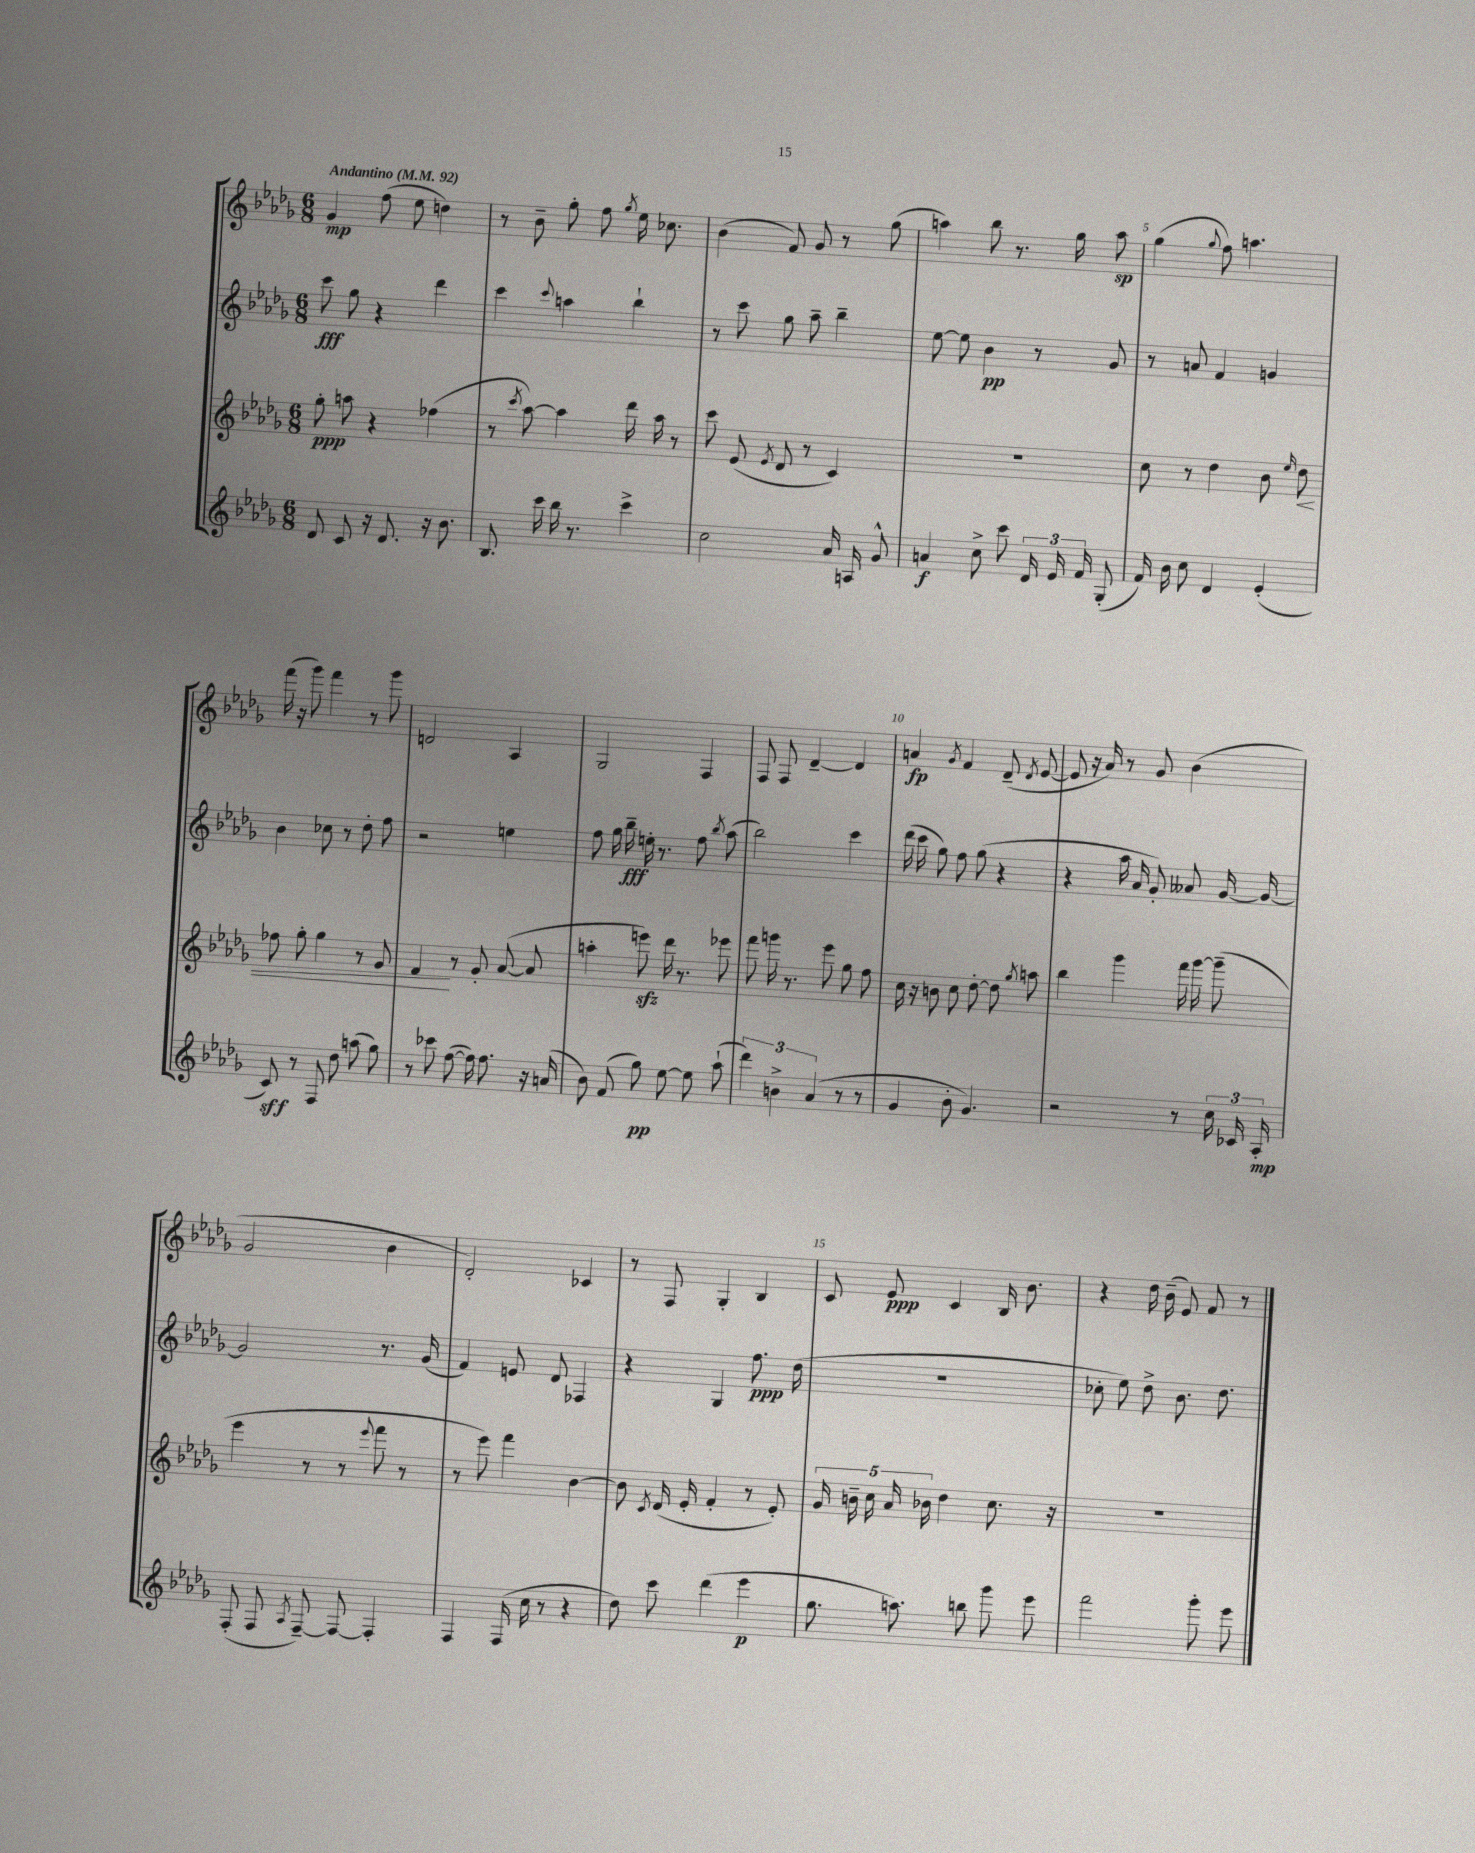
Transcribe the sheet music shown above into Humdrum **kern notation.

**kern	**kern	**kern	**kern
*staff4	*staff3	*staff2	*staff1
*clefG2	*clefG2	*clefG2	*clefG2
*k[b-e-a-d-g-]	*k[b-e-a-d-g-]	*k[b-e-a-d-g-]	*k[b-e-a-d-g-]
*M6/8	*M6/8	*M6/8	*M6/8
*MM92	*MM92	*MM92	*MM92
8d-/	8gg-'\	8ccc\	4g-/
8c/	8aa\	8gg-\	.
16r	4r	4r	(8ff\
8.d-/	.	.	.
.	.	.	8ee-\
16r	(4ff-\	4ddd-\	4dd\)
8.b-\	.	.	.
=	=	=	=
8.B-/	8r	4ccc\	8r
.	8qccc/	.	.
.	[8aa-\)	.	8b-~\
16ccc\	.	.	.
.	.	8qqccc/	.
16bb-\	4aa-\]	4aa\	8gg-'\
8.r	.	.	.
.	.	.	8ff\
.	.	.	8qgg-/
4ccc^\	16ddd-\	4bb-`\	16ee-\
.	16aa-\	.	8.cc-\
.	8r	.	.
=	=	=	=
2cc\	8ccc\	8r	(4b-\
.	(8e-/	8ccc\	.
.	8qe-/	.	.
.	8d-/	8gg-\	8f/)
.	8r	8aa-~\	8g-/
16a-/	4c/)	4bb-~\	8r
16A/	.	.	.
8g-^^/	.	.	(8gg-\
=	=	=	=
4a/	2.r	[8ee-\	4aa\)
.	.	8ee-\]	.
8cc^\	.	4b-\	8bb-\
8ccc\	.	.	8.r
24d-/	.	8r	.
24e-/	.	.	.
.	.	.	16gg-\
24f/	.	.	.
(8G-'/	.	8g-/	8aa\
=	=	=	=
16f/)	8cc\	8r	(4gg-\
16b-\	.	.	.
8cc\	8r	8a/	.
.	.	.	8qqgg-/
4d-/	4dd-\	4f/	8ff\)
.	.	.	4.aa\
(4e-'/	8b-\	4g/	.
.	16qqee-/	.	.
.	8dd-\	.	.
=	=	=	=
8c/)	8ff-\	4b-\	(16fff\
.	.	.	16r
8r	8gg-'\	.	8ggg-\)
8F/	4gg-\	8cc-\	4fff\
8dd-\	.	8r	.
(8aa\	8r	8dd-'\	8r
8gg-\)	8g-/	8ff\	8ggg-\
=	=	=	=
8r	4f/	2r	2d/
8ccc-\	.	.	.
([8ff\	8r	.	.
16ff\])	8g-'/	.	.
8.ff\	.	.	.
.	([8a-/	4ee\	4A-/
16r	8a-/]	.	.
(16a/	.	.	.
=	=	=	=
8b-\)	4aa'\	8ff\	2G-/
(8f/	.	16gg-\	.
.	.	16bb-~\	.
8gg-\)	8eee\)	16ee'\	.
.	.	8.r	.
[8ee-\	16ddd-\	.	.
.	8.r	.	.
8ee-\]	.	8ff\	4F/
.	.	8qbb-/	.
(8aa-`\	8eee-\	(8aa-\	.
=	=	=	=
6ddd-\)	8fff\	2bb-\)	8F/
.	16ggg\	.	8F/
6b^\	.	.	.
.	8.r	.	.
.	.	.	[4d-~/
(6a-/	.	.	.
.	8eee-\	.	.
8r	8gg-\	4ccc\	4d-/]
8r	8ff\	.	.
=	=	=	=
4g-/	16cc\	(16ddd-\	4a/
.	16r	16ccc\	.
.	8b\	8gg-\)	.
.	.	.	8qg-/
8b-'\	8cc\	8ff\	4f/
4.g-/)	[8dd-'\	(8gg-\	.
.	8dd-\]	4r	(8d-~/
.	8qgg-/	.	8qd-/
.	8aa\	.	[8e-/
=	=	=	=
2r	4bb-\	4r	8e-/]
.	.	.	16r
.	.	.	16a-/)
.	4ggg-\	16aa-\	8r
.	.	16a-/	.
.	.	8g-'/)	8g-/
8r	16fff\	8a--/	(4b-\
.	[16ggg-\	.	.
24cc\	(8ggg-~\]	[16g-/	.
24c-/	.	.	.
.	.	16g-/_	.
24A-'/	.	.	.
=	=	=	=
(8F'/	4eee-\	2g-/]	2g-/
8F/	.	.	.
8qA-/	.	.	.
[8F~/)	8r	.	.
8F/_	8r	.	.
.	8qqeee-/	.	.
4F'/]	8fff\	8.r	4b-\
.	8r	.	.
.	.	(16g-/	.
=	=	=	=
4F/	8r	4f/)	2d-'/)
.	8eee-\)	.	.
(16F/	4fff\	8e/	.
16cc\	.	.	.
8r	.	8d-/	.
4r	[4b-\	4F-/	4c-/
=	=	=	=
8dd-\)	8b-\]	4r	8r
.	8qc/	.	.
8ccc\	(16d-/	.	8F/
.	16e-'/	.	.
(4ddd-\	4f'/	4G-/	4G-'/
4eee-\	8r	8.ff\	4B-/
.	8e-'/)	.	.
.	.	(16dd-\	.
=	=	=	=
8.gg-\	20g-/	2.r	8c/
.	20b~\	.	.
.	20cc\	.	.
.	.	.	8e-/
.	20a-/	.	.
8.aa\)	.	.	.
.	20b-\	.	.
.	4dd-\	.	4c/
8bb\	.	.	.
8ggg-\	8.cc\	.	16B-/
.	.	.	8.b-\
8eee-\	.	.	.
.	16r	.	.
=	=	=	=
2fff\	2.r	8cc-'\	4r
.	.	8ee-\)	.
.	.	8dd-^\	16dd-\
.	.	.	(16b-~\
.	.	8.b-\	8e-/)
8ggg-'\	.	.	8f/
.	.	8.dd-\	.
8eee-\	.	.	8r
==	==	==	==
*-	*-	*-	*-
